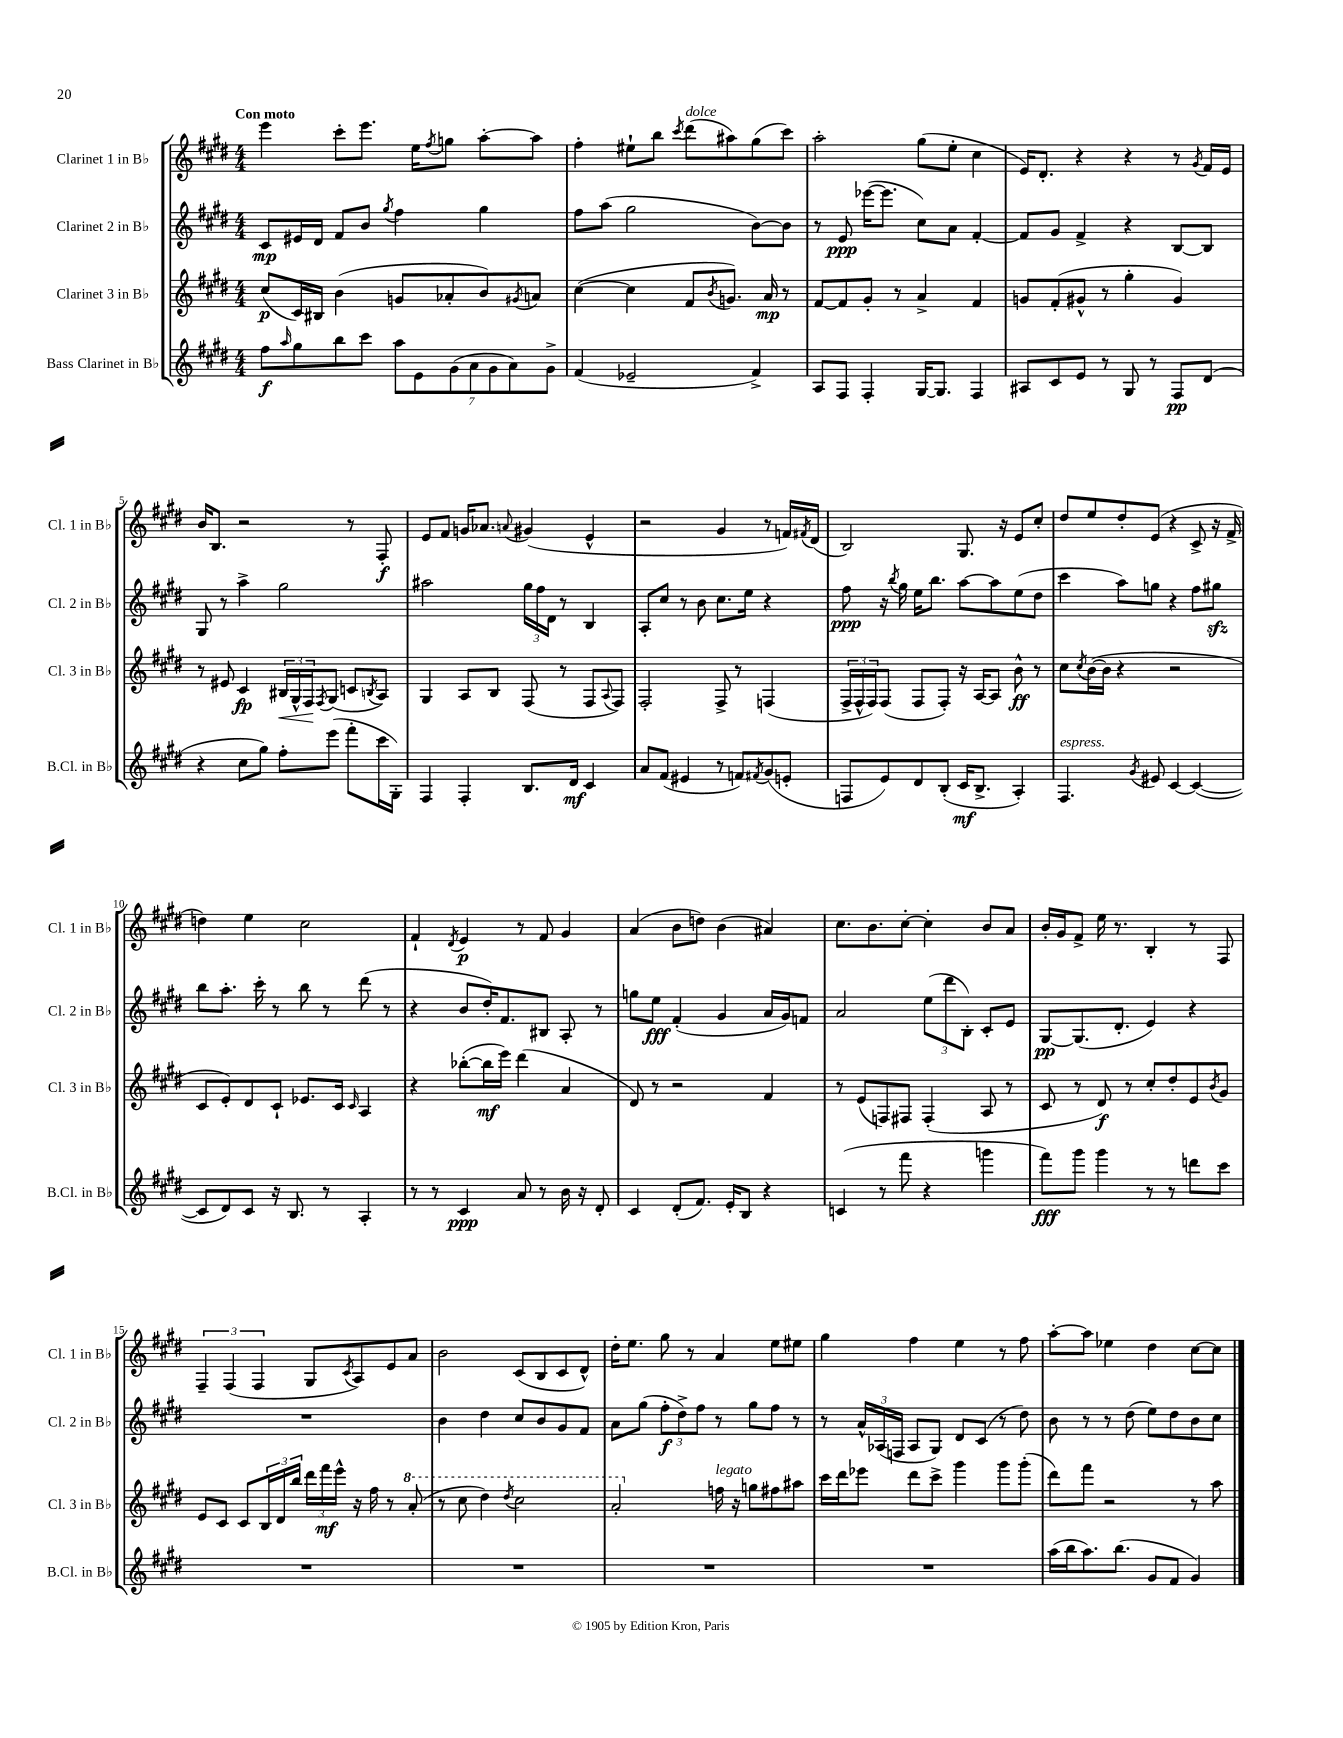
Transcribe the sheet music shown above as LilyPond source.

<<
\new StaffGroup <<
\new Staff = "s0" \with { instrumentName = "Clarinet 1 in Bb" shortInstrumentName = "Cl. 1 in Bb" } {
    \clef treble \key e \major \numericTimeSignature \time 4/4 \tempo "Con moto"
    e'''4 cis'''8-. e'''8. e''16 \acciaccatura { fis''8 } g''8 a''8~-. a''8 |
    fis''4-. eis''8-! b''8 \acciaccatura { cis'''8 } dis'''8^\markup { \italic "dolce" }( ais''8) gis''8( cis'''8) |
    a''2-. gis''8( e''8-. cis''4 |
    e'16) dis'8.-. r4 r4 r8 \acciaccatura { gis'8 } fis'16 e'16 |
    b'16 b8. r2 r8 fis8-.\f |
    e'8 fis'8 g'16 aes'8. \appoggiatura { a'8 } gis'4( e'4-^ |
    r2 gis'4 r8 f'16) \acciaccatura { fis'8 } dis'16( |
    b2) gis8. r16 e'8 cis''8-. |
    dis''8 e''8 dis''8-. e'8( r4 cis'8-> r16 fis'16-> |
    d''4) e''4 cis''2 |
    fis'4-! \acciaccatura { dis'8 } e'4\p r8 fis'8 gis'4 |
    a'4( b'8 d''8) b'4( ais'4) |
    cis''8. b'8. cis''8~-. cis''4-. b'8 a'8 |
    b'16-. gis'16 fis'8-> e''16 r8. b4-. r8 fis8 |
    \tuplet 3/2 { fis4-- fis4( fis4 } gis8 \acciaccatura { cis'8 } a8) e'8 a'8 |
    b'2 cis'8( b8 cis'8 dis'8-^) |
    dis''16-. e''8. gis''8 r8 a'4 e''8 eis''8 |
    gis''4 fis''4 e''4 r8 fis''8 |
    a''8~-. a''8 ees''4 dis''4 cis''8~ cis''8 \bar "|." |
}
\new Staff = "s1" \with { instrumentName = "Clarinet 2 in Bb" shortInstrumentName = "Cl. 2 in Bb" } {
    \clef treble \key e \major \numericTimeSignature \time 4/4
    cis'8\mp eis'16 dis'16 fis'8 b'8 \acciaccatura { gis''8 } fis''4 gis''4 |
    fis''8 a''8( gis''2 b'8~) b'8 |
    r8 e'8\ppp ees'''16~( ees'''8. cis''8) a'8 fis'4~-. |
    fis'8 gis'8 fis'4-> r4 b8~ b8 |
    gis8 r8 a''4-> gis''2 |
    ais''2 \tuplet 3/2 { gis''16 fis''16 dis'16 } r8 b4 |
    a8-. cis''8 r8 b'8 cis''8. e''16 r4 |
    fis''8\ppp r16 \acciaccatura { b''8 } gis''16 e''16 b''8. a''8~ a''8 e''8( dis''8 |
    cis'''4 a''8) g''8 r4 fis''8 gis''8\sfz |
    b''8 a''8.-. cis'''16-. r8 b''8 r8 dis'''8( r8 |
    r4 b'8 dis''16-.) fis'8. bis8 a8-. r8 |
    g''8 e''8\fff fis'4-.( gis'4 a'16 gis'16) f'8 |
    a'2 \tuplet 3/2 { e''8( dis'''8 b8-.) } cis'8-. e'8 |
    gis8~\pp gis8.( dis'8.-. e'4) r4 |
    R1 |
    b'4 dis''4 cis''8 b'8 gis'8 fis'8 |
    a'8 gis''8( \tuplet 3/2 { fis''8-.\f dis''8->) fis''8 } r8 gis''8 fis''8 r8 |
    r8 \tuplet 3/2 { a'16-^ aes16( f16 } aes8 gis8) dis'8 cis'8( r8 dis''8) |
    b'8 r8 r8 dis''8( e''8) dis''8 b'8 cis''8 \bar "|." |
}
\new Staff = "s2" \with { instrumentName = "Clarinet 3 in Bb" shortInstrumentName = "Cl. 3 in Bb" } {
    \clef treble \key e \major \numericTimeSignature \time 4/4
    cis''8\p( cis'16) bis16 b'4( g'8 aes'8-. b'8) \acciaccatura { gis'8 } a'8 |
    cis''4~( cis''4 fis'8 \acciaccatura { b'8 } g'8.) a'16\mp r8 |
    fis'8~ fis'8 gis'8-. r8 a'4-> fis'4 |
    g'8 fis'8-.( gis'8-^ r8 gis''4-. gis'4) |
    r8 eis'8 cis'4\fp \tuplet 3/2 { bis16\< gis16-^ fis16\! } \acciaccatura { fis8 } gis8( c'8 \acciaccatura { b8 } a8) |
    gis4 a8 b8 fis8( r8 fis8 \appoggiatura { a8 } fis8) |
    fis2-. fis8-> r8 f4( |
    \tuplet 3/2 { fis16-> fis16-^ fis16) } fis8( fis8 fis8-.) r16 a16~ a8 b'8-^\ff r8 |
    cis''8 \acciaccatura { cis''8 } b'16~( b'16 r4 r2 |
    cis'8 e'8-.) dis'8 cis'8-! ees'8. cis'16 \grace { cis'16 } a4 |
    r4 bes''8~-.( bes''16\mf e'''16) dis'''4( a'4 |
    dis'8) r8 r2 fis'4 |
    r8 e'8( f8) fis8 fis4-.( a8 r8 |
    cis'8 r8 dis'8\f) r8 cis''8-. dis''8-. e'8 \acciaccatura { b'8 } gis'8 |
    e'8 cis'8 cis'8 \tuplet 3/2 { b16 dis'16 b''16 } \tuplet 3/2 { dis'''16 fis'''16\mf e'''16-^ } r16 fis''16 r8 \ottava #1 a''8-.( |
    r8 cis'''8 dis'''4) \acciaccatura { dis'''8 } cis'''2 |
    a''2-. \ottava #0 f''16^\markup { \italic "legato" } r16 g''8 fis''8 ais''8 |
    cis'''16 dis'''16 ees'''8 dis'''8 cis'''8-> gis'''4 gis'''8 gis'''8-.( |
    dis'''8) fis'''8 r2 r8 a''8 \bar "|." |
}
\new Staff = "s3" \with { instrumentName = "Bass Clarinet in Bb" shortInstrumentName = "B.Cl. in Bb" } {
    \clef treble \key e \major \numericTimeSignature \time 4/4
    fis''8\f \grace { a''16 } gis''8 b''8 cis'''8 \tuplet 7/4 { a''8 e'8 gis'8( a'8 gis'8 a'8) gis'8-> } |
    fis'4( ees'2-- fis'4->) |
    a8 fis8 fis4-. gis16~ gis8. fis4 |
    ais8 cis'8 e'8 r8 gis8 r8 fis8\pp dis'8( |
    r4 cis''8 gis''8) fis''8-. e'''8( fis'''8-. cis'''16 gis16-.) |
    fis4 fis4-. b8. dis'16\mf cis'4 |
    a'8 fis'8( eis'4 r8 f'8) \acciaccatura { fis'8 } gis'8( e'8-. |
    f8 e'8) dis'8 b8-.( cis'16\mf b8.-> a4-.) |
    fis4.^\markup { \italic "espress." } \acciaccatura { gis'8 } eis'8 cis'4~ cis'4~( |
    cis'8 dis'8) cis'8 r16 b8. r8 a4-. |
    r8 r8 cis'4\ppp a'8 r8 b'16 r16 dis'8-. |
    cis'4 dis'8-.( fis'8.) e'16-. b8 r4 |
    c'4( r8 fis'''8 r4 g'''4 |
    fis'''8\fff) gis'''8 gis'''4 r8 r8 d'''8 cis'''8 |
    R1 |
    R1 |
    R1 |
    R1 |
    a''16( b''16 a''8.) b''8.( gis'8 fis'8 gis'4) \bar "|." |
}
>>
>>
